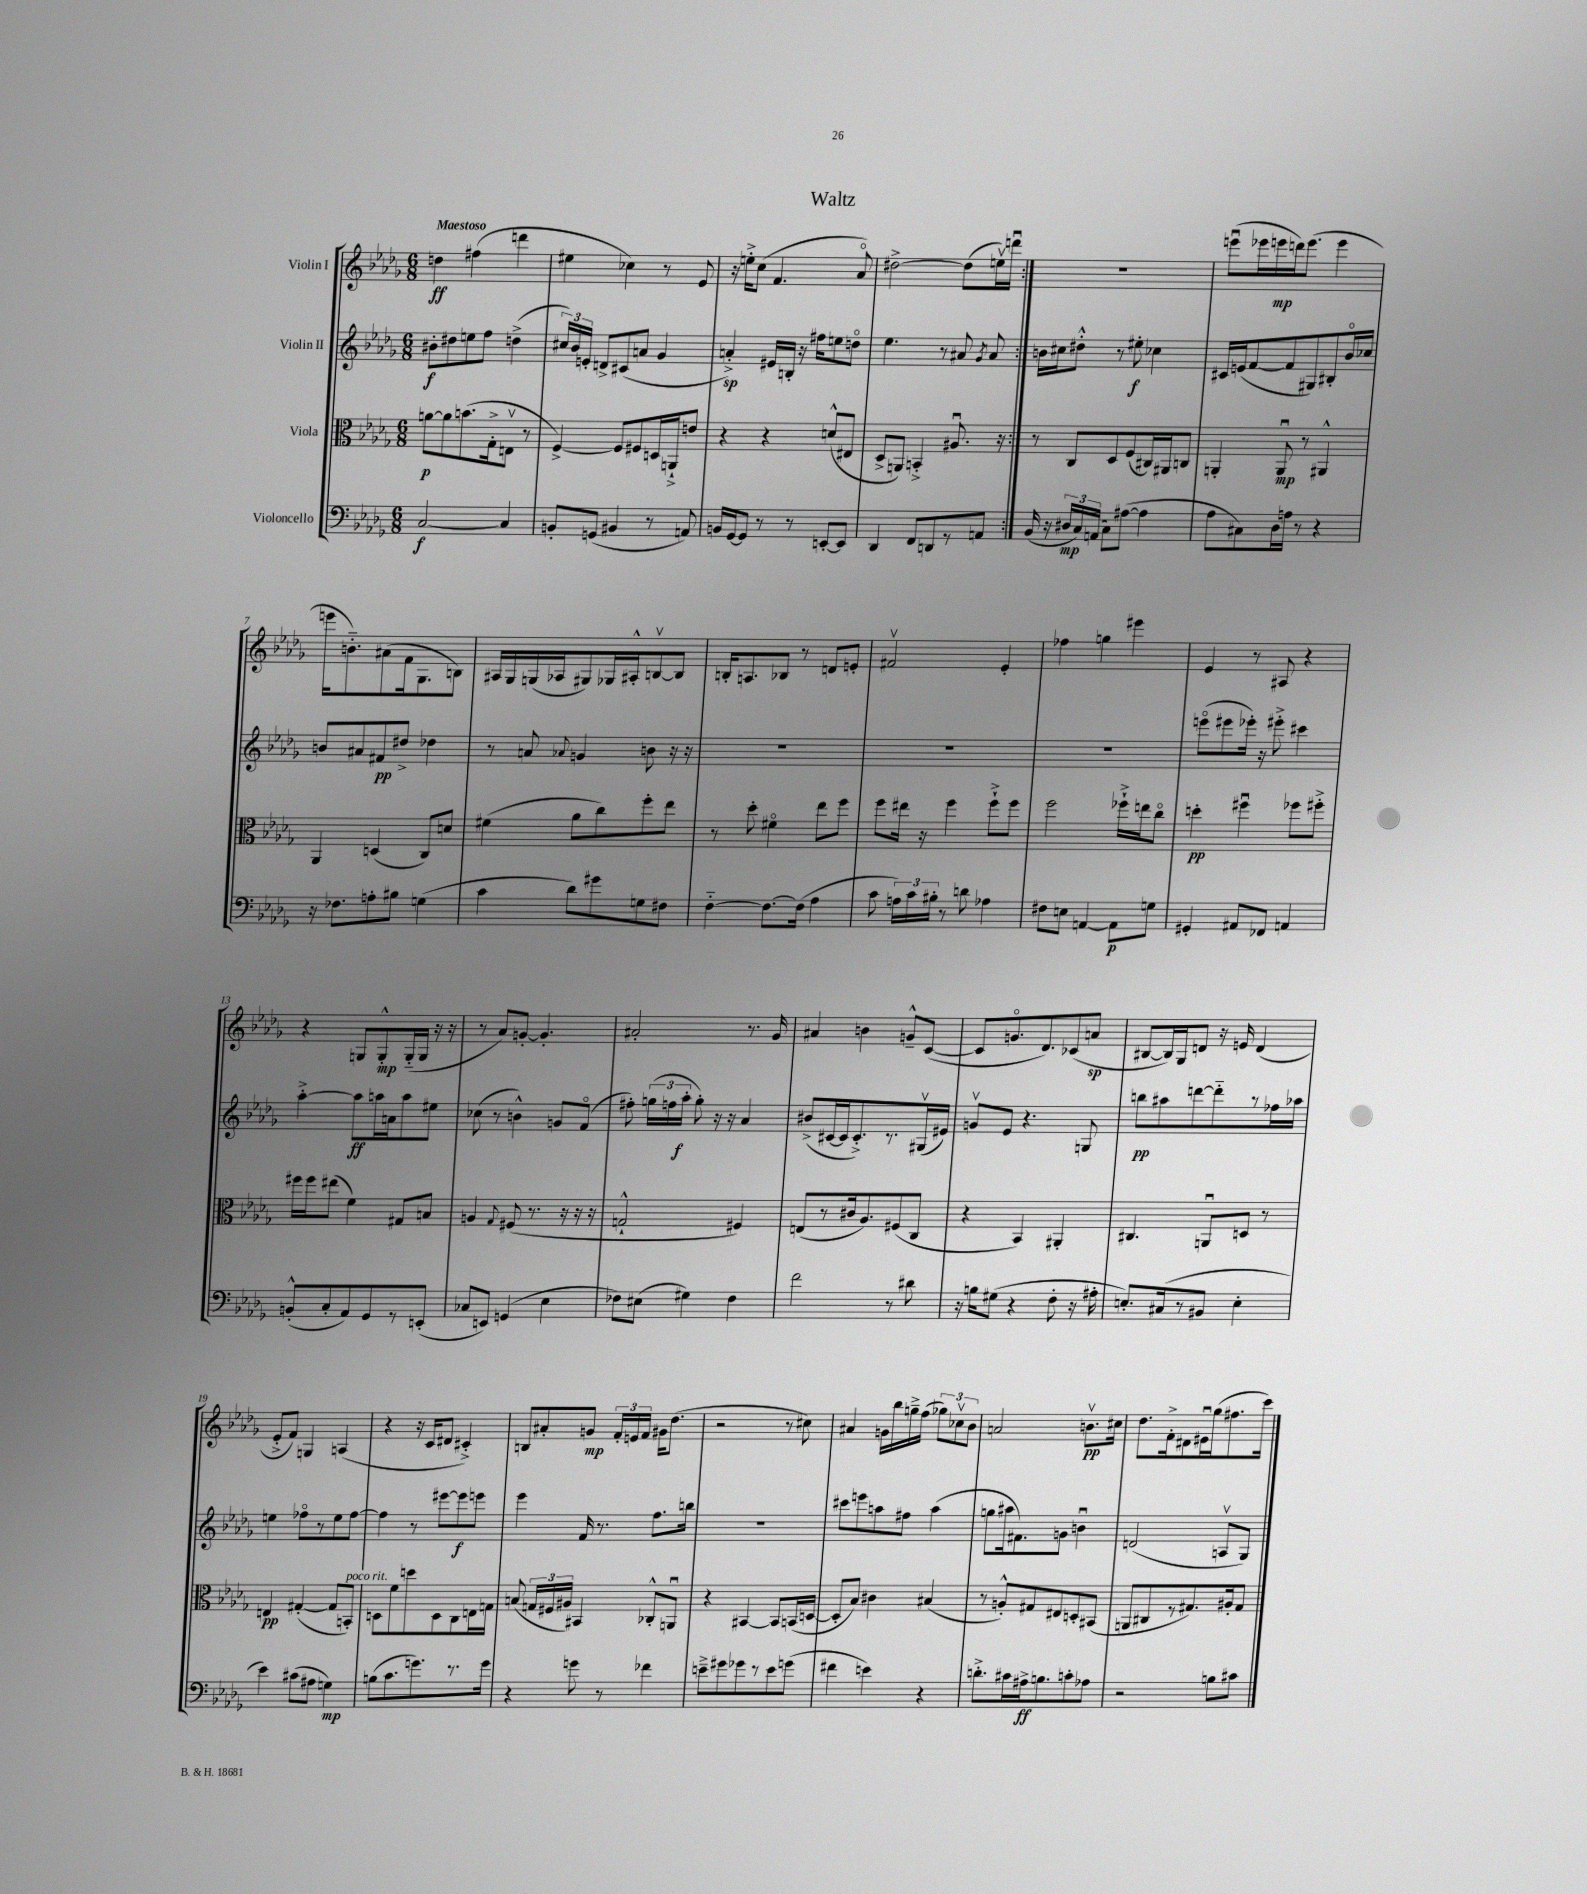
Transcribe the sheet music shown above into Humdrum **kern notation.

**kern	**kern	**kern	**kern
*staff4	*staff3	*staff2	*staff1
*clefF4	*clefC3	*clefG2	*clefG2
*k[b-e-a-d-g-]	*k[b-e-a-d-g-]	*k[b-e-a-d-g-]	*k[b-e-a-d-g-]
*M6/8	*M6/8	*M6/8	*M6/8
[2C	[8a	8b#'	4dd
.	8a]	8dd#	.
.	(8.b	8ee	(4ff#
.	.	8ff	.
.	16G-'^	.	.
4C]	8Ev	(4dd^	4ddd
.	8r	.	.
=	=	=	=
8BB'	[4F^)	24cc#)	4ee#
.	.	24b-	.
.	.	24e'	.
(8GG	.	8d^	.
4BB#	8F]	(8c#	4cc-)
.	8F#	8a	.
8r	16D	4g-	8r
.	16AA`^	.	.
8AA)	8e	.	8e-
=	=	=	=
16BB	4r	4a'^)	16r
[16GG-	.	.	16ee'^
8GG-]	.	.	(8cc
8r	4r	16e#	4.f
.	.	16B'	.
8r	.	16r	.
.	.	16ff#	.
[8EE'	(8d^^	8ee	.
8EE]	8E#	8ddo	8a-o)
=	=	=	=
4DD-	8D-^	4.ee-	[2dd#^
.	8AA)	.	.
8FF	4BB'^	.	.
8DD	.	8r	.
8r	8.A#u	8a#	(8dd#]
.	.	8qg-	.
8AA	.	8a#	16eev)
.	16r	.	16dddu
=:|!	=:|!	=:|!	=:|!
(16BB-	8r	16b	2.r
16r	.	16cc#	.
24D#	8C	8dd#'^^	.
24C)	.	.	.
(24AA	.	.	.
8C)	8D-	8r	.
([8A#	(8F	8ee#'	.
4A#]	16C#)	4cc-	.
.	16AA#	.	.
.	8C	.	.
=	=	=	=
8A-	4AA'	16c#	(8eeeu
.	.	(16e	.
8C#)	.	[8f	16eee-
.	.	.	16eee
16D-	8AAu	8f]	16ddd)
16A	.	.	(8.eee
8r	8r	8G#)	.
4r	4AA#^^	8B#'	4eee
.	.	16b-o	.
.	.	16cc-	.
=	=	=	=
16r	4AA-	8b	16eee
8.F-	.	.	8.b'~)
.	.	8a#	.
8A'	(4D	8f#	(8a#
8B#	.	8dd#^	16f
.	.	.	8.G-
(4G	8C)	4dd-	.
.	8d	.	8B)
=	=	=	=
4c	(4f#	8r	16A#
.	.	.	16G-
.	.	8a	(16G
.	.	.	16A-
.	.	8qqa-	.
8d-)	8a-	4g	8G#)
8g#	8cc)	.	16G-
.	.	.	16A#'^^
8G	8ff'	8b	[8Bv
8F#	8ee-	16r	8B]
.	.	16r	.
=	=	=	=
[4F'~	8r	2.r	16B'
.	.	.	8.A
.	8dd-'	.	.
8.F_	4f#o	.	8B-
.	.	.	8r
(16F]	.	.	.
4A-	8ee-	.	8d
.	8ff	.	8e'
=	=	=	=
8c	8ff	2.r	2f#v
24A)	16ee#	.	.
24c	.	.	.
.	16r	.	.
24B#'	.	.	.
8r	4ff	.	.
8d	.	.	.
4A-	8ff`^	.	4e-'
.	8ff	.	.
=	=	=	=
8F#	2ff	2.r	4ff-
8E	.	.	.
[4AA	.	.	4gg
8AA]	16ff-`^	.	4eee#
.	16ee	.	.
8G	8cco	.	.
=	=	=	=
4GG#'	4dd'	(8eeeo	4e-
.	.	8eee#	.
8AA#	4ff#u	16eee-')	8r
.	.	16r	.
8FF-	.	8eee#'^	8A#
4AA	8ff-	4ccc#	4r
.	8ff#'^	.	.
=	=	=	=
(8BB'^^	16ff#	[4aa-'^	4r
.	16ff#	.	.
8C'	(8ee#	.	.
8AA-)	4f)	8aa-]	8G
8GG-	.	16aa	8G'^^
.	.	16a	.
8r	8G#	8aa	(16G'~
.	.	.	16G
(8EE'	8B	8ee#	16r
.	.	.	16r
=	=	=	=
8C-	4A	(8cc-	8r
8EE)	.	8r	8a-)
.	8qqG-	.	.
(4GG	(8F#	4b^^)	[8g'
.	8.r	.	4.g']
4E-	.	8g	.
.	16r	.	.
.	16r	(8fo	.
.	16r	.	.
=	=	=	=
8F-)	2G`^^	8ff#')	2a#'
(8E#	.	(24gg	.
.	.	24ff	.
.	.	24aa-'	.
4G#)	.	8gg')	.
.	.	16r	.
.	.	16r	.
4F-	4F#)	4a-	8.r
.	.	.	16g-
=	=	=	=
2f	(8E	(8b#^	4a#
.	8r	[16c#	.
.	.	16c#]	.
.	16c#	8.c#'^)	4b
.	8.A-)	.	.
.	.	8.r	.
8r	(8F#	.	8g~^^
8d#	8C	(16G#v	([8c
.	.	16e#)	.
=	=	=	=
16r	4r	8gv	8c]
16B	.	.	.
(8G#	.	8e-	8.go
4r	4BB-)	4.r	.
.	.	.	8.d-)
8F'	4AA#'	.	(8c-
16r	.	8G	8a
16A#'	.	.	.
=	=	=	=
8.E')	4.C#	8bb	[8B#
.	.	8aa#	16B#])
(16C#	.	.	16G-
8r	.	[8ddd	8d
8BB#	8AAu	8ddd'~]	16r
.	.	.	16e
4E'	8D	8r	(4d
.	8r	16ff-	.
.	.	16aa-	.
=	=	=	=
4e-)	4E	4ee	8e-'^
.	.	.	8f)
(8c#	([4G#'	8ff-o	4G
8A#	.	8r	.
4G)	8G#]	8ee	(4A
.	8BB')	[8ff-	.
=	=	=	=
(8B	8D	4ff-]	4r
8.c	8f	.	.
.	8dd	8r	16r
8.g)	.	.	16c
.	8D	[8eee#	8d#
8.r	8C	8eee#]	4c#'^)
.	16E	8eee	.
16g	16G	.	.
=	=	=	=
4r	(8B	4eee-	8B
.	24G	.	8a#'
.	24F#	.	.
.	24A#)	.	.
8g	4BB#	16f	8g
.	.	8.r	.
8r	.	.	24f'
.	.	.	24e
.	.	.	24f
4f-	8C-'^^	8.ff	16g#
.	.	.	(8.dd-
.	8AAu	.	.
.	.	16bb	.
=	=	=	=
8e~^	4r	2.r	2r
8g#	.	.	.
8g-	[4BB#	.	.
8r	.	.	.
8e	8BB#]	.	8r
(8g	(16BB	.	8cc#)
.	[16D	.	.
=	=	=	=
4f#	8D']	8ccc#	4a#
.	8B-)	8eee	.
4e)	4c#	8aa	16g
.	.	.	16bb-
.	.	8ff#	16gg~^
.	.	.	(16ff
4r	(4B#	(4aa	12gg-)
.	.	.	12cc-v
.	.	.	12b-
=	=	=	=
8.d'^	8r	8gg	2a
.	8A'^^)	16aa#	.
16c#	.	8.f#)	.
16A#^	8G#	.	.
8.B	.	.	.
.	8E#	8g	.
8c'	8D'	4bu	8.bv
8A-	(8BB#	.	.
.	.	.	16cc#
=	=	=	=
2r	8AA	(2d	8.dd-
.	8C#	.	.
.	.	.	16f'^
.	8r	.	8d#
.	8.G#)	.	16e#u
.	.	.	(16gg-
8B	.	8Av	8.ff#
.	16A#'	.	.
8c#	8G#	8G-)	.
.	.	.	16ccc)
==	==	==	==
*-	*-	*-	*-
